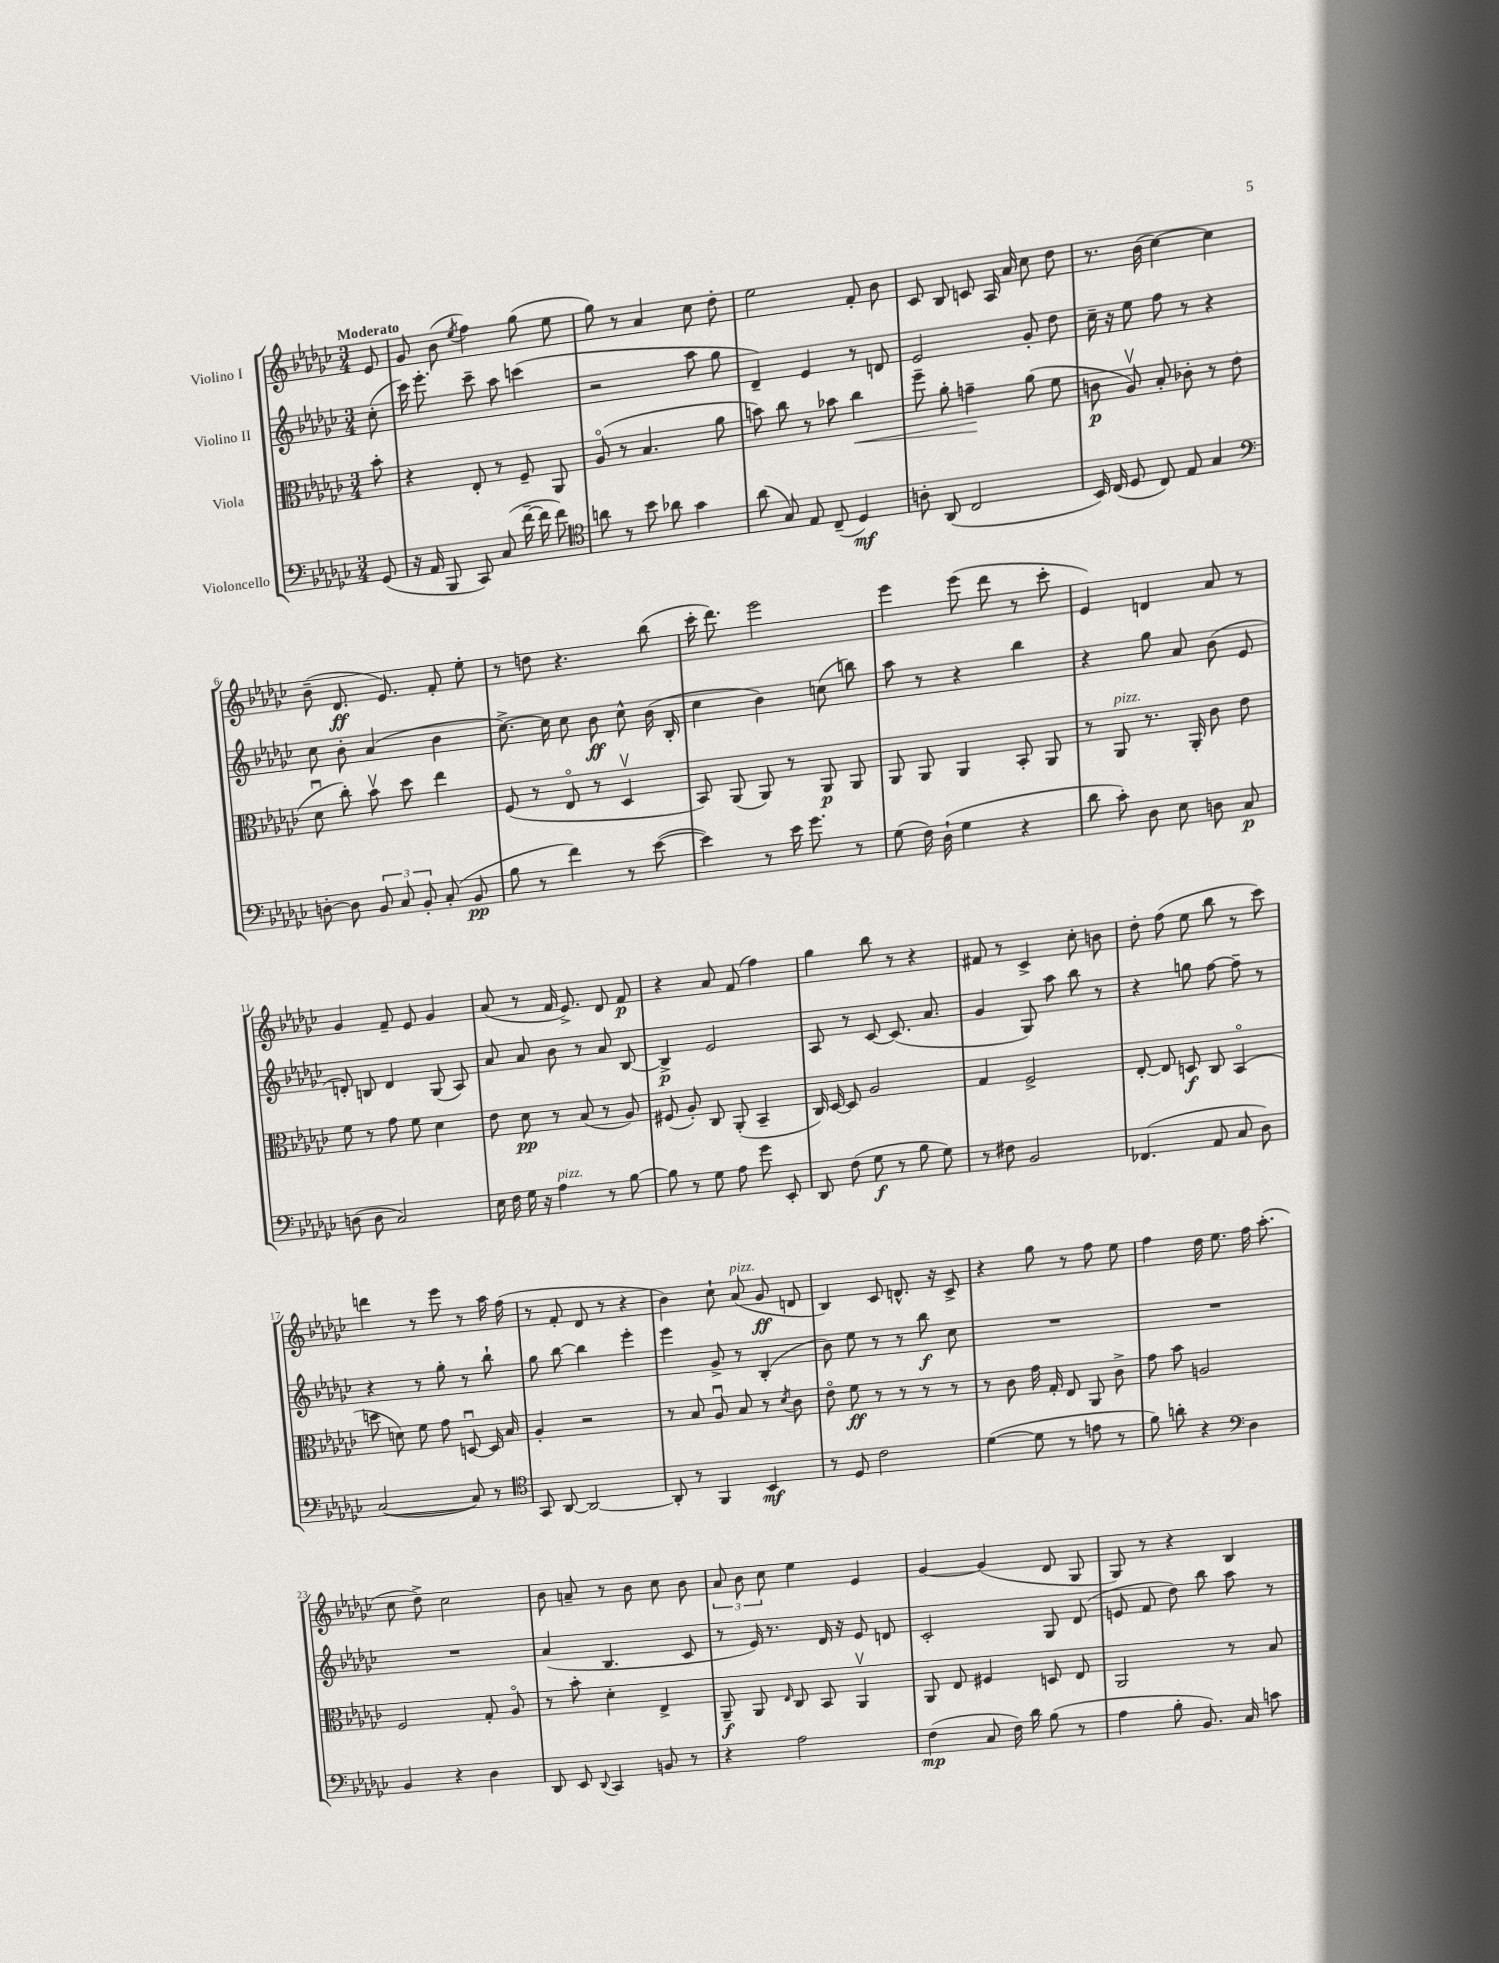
<<
\new StaffGroup <<
\new Staff = "s0" \with { instrumentName = "Violino I" } {
    \clef treble \key ges \major \numericTimeSignature \time 3/4 \partial 8 \tempo "Moderato"
    \autoBeamOff ees'8 |
    ges'8 bes'8( \acciaccatura { ees''8 } f''4) ges''8( ees''8 |
    ges''8) r8 aes'4 ces''8 des''8-. |
    ees''2 f'8-. bes'8 |
    ces'8 bes8 c'8 aes16 aes'16 ces''8 des''8 |
    r8. bes'16( ces''4~) ces''4 |
    bes'8--( des'8.\ff ees'8.) f'8-. ees''8-. |
    r8 d''8 r4. bes''8( |
    ces'''16-. des'''8.) ees'''2 |
    ees'''4 ees'''8( des'''8 r8 ces'''8-. |
    ees'4) d'4 aes'8 r8 |
    ges'4 f'8-- ees'8 ges'4 |
    aes'8( r8 f'16 ees'8.->) des'8 f'8\p |
    r4 aes'8 f'8( f''4) |
    ges''4 bes''8 r8 r4 |
    fis'8 r8 ces'4-> ces''8-. b'8 |
    des''8-. f''8( ees''8 bes''8 r8 ces'''8) |
    d'''4 r8 ees'''8 r8 aes''16 f''16( |
    r8 f'8-. des'8 r8 r4 |
    bes'4) ces''8-! aes'8^\markup { \italic "pizz." }( ges'8\ff d'8 |
    bes4) ces'8 d'8.-^ r16 ces'8-> |
    r4 ges''8 r8 f''8 ees''8 |
    f''4 des''16 ees''8. f''16 aes''8.-.( |
    ces''8 des''8->) ces''2 |
    bes'8 a'8-- r8 bes'8 ces''8 bes'8 |
    \tuplet 3/2 { aes'8 bes'8 ces''8 } ees''4 ees'4 |
    ges'4~ ges'4( des'8 ges8 |
    ges8) r8 r4 bes4 \bar "|." |
}
\new Staff = "s1" \with { instrumentName = "Violino II" } {
    \clef treble \key ges \major \numericTimeSignature \time 3/4 \partial 8
    \autoBeamOff ces''8-.( |
    ces'''16) ees'''8.-. ces'''8-- aes''8 c'''4( |
    r2 aes''8 ges''8 |
    des'4--) ees'4 r8 d'8 |
    ees'2 ges'8-. des''8 |
    ces''16-- r16 ees''8 f''8 r8 r4 |
    ces''8 bes'8-. aes'4( bes'4 |
    ces''8.~->) ces''16 ces''8 bes'8\ff ces''8-^ bes'16( bes16-. |
    ces''4 bes'4) c''8( b''8) |
    aes''8 r8 r4 bes''4 |
    r4 ges''8 aes'8 bes'8( ees'8 |
    d'8-.) b8 d'4 ges8( aes8) |
    aes'8 aes'8 bes'8 r8 aes'8 bes8~ |
    bes4->\p ees'2 |
    aes8 r8 ces'8~ ces'8.( aes'8. |
    ges'4 ges8) aes''8 bes''8 r8 |
    r4 g''8 f''8~ f''8-- r8 |
    r4 r8 ges''8-. r8 bes''8-! |
    ges''8 bes''8~ bes''4 ees'''4-. |
    ees'''4 ges'8-> r8 bes4-.( |
    bes'8) ees''8 r8 r8 bes''8\f ces''8 |
    R2. |
    R2. |
    R2. |
    aes'4( bes4. ces'8 |
    r8 ees'16) r8. des'16 r16 ees'8 d'8 |
    ces'2-. ges8 des'8( |
    e'8 f'8 des''8) bes''8 aes''8 r8 \bar "|." |
}
\new Staff = "s2" \with { instrumentName = "Viola" } {
    \clef alto \key ges \major \numericTimeSignature \time 3/4 \partial 8
    \autoBeamOff bes'8-. |
    r4 ees8-. r8 f8-- aes,8 |
    aes8\flageolet( r8 bes4. aes'8 |
    b'8) ces''8 r8 bes'8 ces''4\< |
    f''8-- aes'8-. g'4--\! aes'8( f'8 |
    c'8\p aes8\upbow) bes8-. ces'8-. r8 ees'8( |
    des'8\downbow ces''8-.) bes'8\upbow des''8 ees''4 |
    f8( r8 ees8\flageolet r8 des4\upbow |
    bes,8) aes,8( aes,8) r8 aes,8\p aes,8 |
    aes,8 aes,8 aes,4 bes,8-. aes,8 |
    r8 aes,8^\markup { \italic "pizz." } r8. aes,16-. ces'8 ees'8 |
    f'8 r8 ges'8 f'8 des'4 |
    ees'8 des'8\pp r8 bes8( r8 aes8) |
    fis8( aes8-.) ces8 aes,8-.( bes,4-- |
    ces16) des16~ des8 aes2 |
    ges4 f2-> |
    ees8~-. ees8 d8\f ces8 bes,4\flageolet( |
    d''8 d'8) f'8 ges'8 d8~\downbow d16 bes16 |
    aes4-. r2 |
    r8 bes8 aes8\downbow bes8 r8 \acciaccatura { des'8 } ces'8 |
    ees'8\flageolet f'8\ff r8 r8 r8 r8 |
    r8 ces'8 ges'16 ges16-. ees8 aes,8 ces'8-> |
    ges'8 bes'8 a2 |
    f2 ges8-. aes8\flageolet |
    r8 bes'8-. des'4-. ees4-> |
    aes,8--\f aes,8 \grace { ees16 } ces8 bes,8 aes,4\upbow |
    aes,8 ees8 fis4 d8 ees8 |
    aes,2 r8 bes8 \bar "|." |
}
\new Staff = "s3" \with { instrumentName = "Violoncello" } {
    \clef bass \key ges \major \numericTimeSignature \time 3/4 \partial 8
    \autoBeamOff ges,8( |
    r16 aes,16 bes,,8 ces,8) ces8( f'16~-- f'16 f'8) |
    \clef tenor a'8 r8 bes'8 aes'8 ges'4 |
    aes'8( ges8) ees8 ces8--( des4\mf) |
    a8-. aes,8( ces2 |
    bes,16) ces16( des8 ces8) ees8 ges4 |
    \clef bass d8~-. d8 \tuplet 3/2 { bes,8 ces8 bes,8-. } ces8-.( bes,8\pp |
    bes8 r8 f'4) r8 ees'8~( |
    ees'4) r8 ees'16 ges'8. r8 |
    ges8( f16) des16-!( ges4 r4 |
    des'8 ces'8-.) des8 ees8 d8 ces8\p |
    d8( d8 ces2) |
    ees16 f16 ges16 r16 aes4^\markup { \italic "pizz." } r8 bes8~ |
    bes8 r8 ges8 aes8 ges'8 ees,8-. |
    des,8 f8( ges8\f r8 bes8 ges8) |
    r8 fis8 bes,2 |
    fes,4.( aes,8 ces8 des8) |
    ces2~( ces8) r8 |
    \clef tenor ges,8 aes,8~ aes,2~ |
    aes,8-. r8 f,4 bes,4\mf |
    r8 des8 ces'2 |
    des'4~( des'8 r8 e'8 r8 |
    f'8) a'8-. r4 \clef bass des4 |
    bes,4 r4 des4 |
    des,8 ees,8 \appoggiatura { des,8 } ces,4 b,8 r8 |
    r4 aes2 |
    f4\mp( ces8 f16) des'16 bes8( r8 |
    aes4 bes8-. bes,8.) ces16 c'8 \bar "|." |
}
>>
>>
